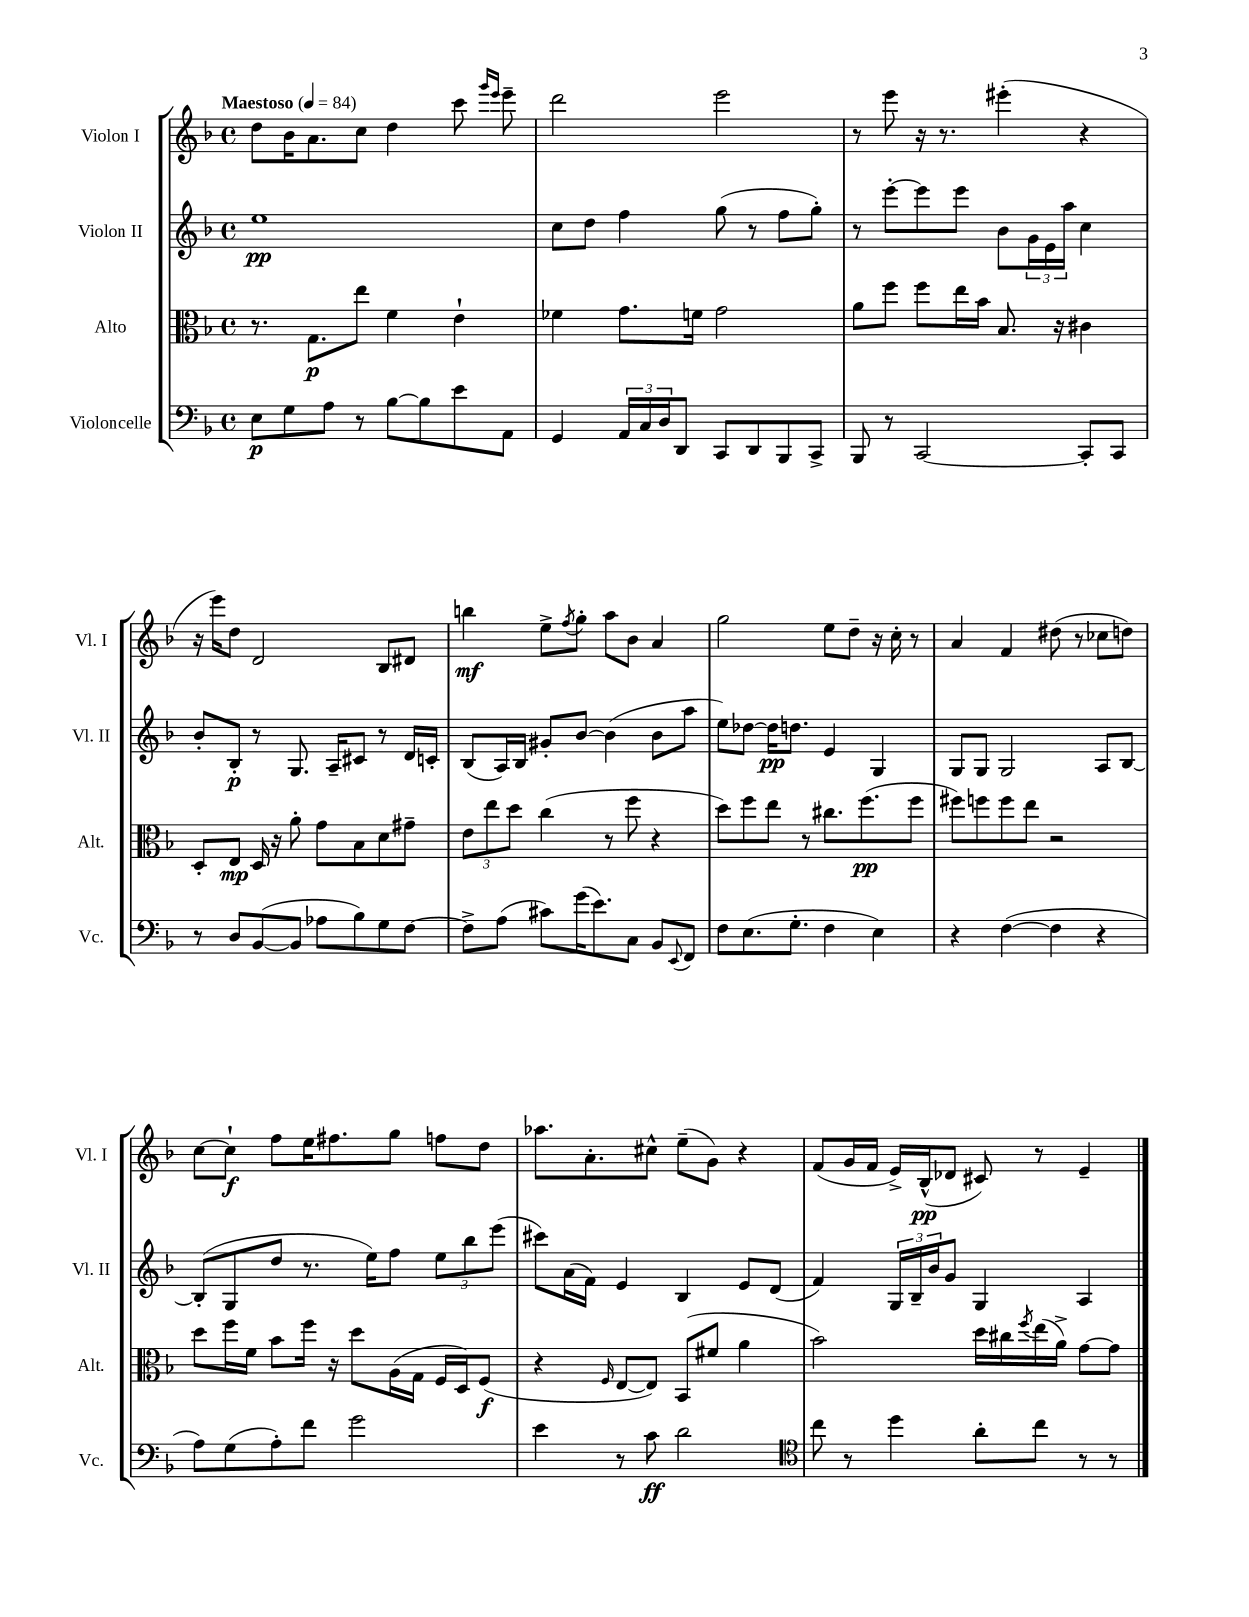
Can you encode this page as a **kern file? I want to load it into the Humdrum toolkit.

**kern	**dynam	**kern	**dynam	**kern	**dynam	**kern	**dynam
*part4	*part4	*part3	*part3	*part2	*part2	*part1	*part1
*staff4	*staff4	*staff3	*staff3	*staff2	*staff2	*staff1	*staff1
*I"Violoncelle	*	*I"Alto	*	*I"Violon II	*	*I"Violon I	*
*I'Vc.	*	*I'Alt.	*	*I'Vl. II	*	*I'Vl. I	*
*clefF4	*	*clefC3	*	*clefG2	*	*clefG2	*
*k[b-]	*	*k[b-]	*	*k[b-]	*	*k[b-]	*
*M4/4	*	*M4/4	*	*M4/4	*	*M4/4	*
*met(c)	*	*met(c)	*	*met(c)	*	*met(c)	*
*MM84	*	*MM84	*	*MM84	*	*MM84	*
=1	=1	=1	=1	=1	=1	=1	=1
!	!	!	!	!	!	!LO:TX:a:B:t=Maestoso	!
8E\L	p	8.r	.	1ee	pp	8dd\L	.
8G\	.	.	.	.	.	16b-\K	.
.	.	8.G\L	p	.	.	8.a\	.
8A\J	.	.	.	.	.	.	.
8r	.	8ee\J	.	.	.	8cc\J	.
[8B-\L	.	4f\	.	.	.	4dd\	.
8B-\]	.	.	.	.	.	.	.
8e\	.	4e`\	.	.	.	8ccc\	.
.	.	.	.	.	.	16qqggg/LL	.
.	.	.	.	.	.	16qqeee/JJ	.
8AA\J	.	.	.	.	.	8eee~\	.
=2	=2	=2	=2	=2	=2	=2	=2
4GG/	.	4f-X\	.	8cc\L	.	2ddd\	.
.	.	.	.	8dd\J	.	.	.
24AA/LL	.	8.g\L	.	4ff\	.	.	.
24C/	.	.	.	.	.	.	.
24D/J	.	.	.	.	.	.	.
8DD/J	.	.	.	.	.	.	.
.	.	16fn\Jk	.	.	.	.	.
8CC/L	.	2g\	.	(8gg\	.	2eee\	.
8DD/	.	.	.	8r	.	.	.
8BBB-/	.	.	.	8ff\L	.	.	.
8CC^/J	.	.	.	8gg'\J)	.	.	.
=3	=3	=3	=3	=3	=3	=3	=3
8BBB-/	.	8a\L	.	8r	.	8r	.
8r	.	8ff\J	.	[8eee'\L	.	8eee\	.
[2CC/	.	8ff\L	.	8eee\]	.	16r	.
.	.	.	.	.	.	8.r	.
.	.	16ee\L	.	8eee\J	.	.	.
.	.	16b-\JJ	.	.	.	.	.
.	.	8.B-/	.	8b-\L	.	(4eee#X'\	.
.	.	.	.	24g\L	.	.	.
.	.	.	.	24e\	.	.	.
.	.	16r	.	.	.	.	.
.	.	.	.	24aa\JJ	.	.	.
8CC'/L]	.	4c#X\	.	4cc\	.	4r	.
8CC/J	.	.	.	.	.	.	.
!!LO:LB:g=z
=4	=4	=4	=4	=4	=4	=4	=4
8r	.	8D'/L	.	8b-'/L	.	16r	.
.	.	.	.	.	.	16eee\KL)	.
8D/L	.	8E/J	mp	8B-'/J	p	8dd\J	.
([8BB-/	.	16D/	.	8r	.	2d/	.
.	.	16r	.	.	.	.	.
8BB-/J]	.	8a'\	.	8.G/	.	.	.
8A-X\L	.	8g\L	.	.	.	.	.
.	.	.	.	16A~/KL	.	.	.
8B-\)	.	8B-\	.	8c#X/J	.	.	.
8G\	.	8d\	.	8r	.	8B-/L	.
[8F\J	.	8g#X~\J	.	16d/LL	.	8d#X/J	.
.	.	.	.	16cn'/JJ	.	.	.
=5	=5	=5	=5	=5	=5	=5	=5
8F^\L]	.	12e\L	.	(8B-/L	.	4bbn\	mf
.	.	12ee\	.	.	.	.	.
(8A\J	.	.	.	16A/L)	.	.	.
.	.	12dd\J	.	.	.	.	.
.	.	.	.	16B-/JJ	.	.	.
8c#X\L)	.	(4cc\	.	8g#X'/L	.	8ee^\L	.
.	.	.	.	.	.	8qff/	.
(16g\K	.	.	.	[8b-/J	.	8gg'\J	.
8.e\)	.	.	.	.	.	.	.
.	.	8r	.	(4b-\]	.	8aa\L	.
8C\J	.	8ff\	.	.	.	8b-\J	.
8BB-/L	.	4r	.	8b-\L	.	4a/	.
8qqEE/	.	.	.	.	.	.	.
8FF/J	.	.	.	8aa\J	.	.	.
=6	=6	=6	=6	=6	=6	=6	=6
8F\L	.	8dd\L)	.	8ee\L)	.	2gg\	.
(8.E\	.	8ff\	.	[8dd-X\J	.	.	.
.	.	8ee\J	.	16dd-\KL]	pp	.	.
8.G'\J	.	.	.	8.ddn\J	.	.	.
.	.	8r	.	.	.	.	.
4F\	.	8.cc#X\L	.	4e/	.	8ee\L	.
.	.	.	.	.	.	8dd~\J	.
.	.	(8.ff\	pp	.	.	.	.
4E\)	.	.	.	4G/	.	16r	.
.	.	.	.	.	.	16cc'\	.
.	.	8ff\J	.	.	.	8r	.
=7	=7	=7	=7	=7	=7	=7	=7
4r	.	8ff#X\L)	.	8G/L	.	4a/	.
.	.	8ffn\	.	8G/J	.	.	.
([4F\	.	8ff\	.	2G/	.	4f/	.
.	.	8ee\J	.	.	.	.	.
4F\]	.	2r	.	.	.	(8dd#X\	.
.	.	.	.	.	.	8r	.
4r	.	.	.	8A/L	.	8cc-X\L	.
.	.	.	.	[8B-/J	.	8ddn\J)	.
!!LO:LB:g=z
=8	=8	=8	=8	=8	=8	=8	=8
8A\L)	.	8dd\L	.	(8B-'/L]	.	[8cc\L	.
(8G\	.	16ff\L	.	8G/	.	8cc`\J]	f
.	.	16f\JJ	.	.	.	.	.
8A'\)	.	8b-\L	.	8dd/J	.	8ff\L	.
8f\J	.	16ff\Jk	.	8.r	.	16ee\K	.
.	.	16r	.	.	.	8.ff#X\	.
2g\	.	8dd\L	.	.	.	.	.
.	.	.	.	16ee\KL)	.	.	.
.	.	(16A\L	.	8ff\J	.	8gg\J	.
.	.	16G\JJ	.	.	.	.	.
.	.	16F/LL	.	12ee\L	.	8ffn\L	.
.	.	16D/J)	.	.	.	.	.
.	.	.	.	12bb-\	.	.	.
.	.	(8F/J	f	.	.	8dd\J	.
.	.	.	.	(12eee\J	.	.	.
=9	=9	=9	=9	=9	=9	=9	=9
4e\	.	4r	.	8ccc#X\L)	.	8.aa-X\L	.
.	.	.	.	(16a\L	.	.	.
.	.	.	.	16f\JJ)	.	8.a'\	.
.	.	16qqF/	.	.	.	.	.
8r	.	[8E/L	.	4e/	.	.	.
8c\	ff	8E/J])	.	.	.	8cc#X^^\J	.
2d\	.	(8BB-/L	.	4B-/	.	(8ee~\L	.
.	.	8f#X/J	.	.	.	8g\J)	.
.	.	4a\	.	8e/L	.	4r	.
.	.	.	.	(8d/J	.	.	.
=10	=10	=10	=10	=10	=10	=10	=10
*clefC4	*	*	*	*	*	*	*
8cc\	.	2b-\)	.	4f/)	.	(8f/L	.
8r	.	.	.	.	.	16g/L	.
.	.	.	.	.	.	16f/JJ	.
4dd\	.	.	.	24G/LL	.	16e^/LL)	.
.	.	.	.	24B-~/	.	.	.
.	.	.	.	.	.	(16B-^^/J	pp
.	.	.	.	24b-/J	.	.	.
.	.	.	.	8g/J	.	8d-X/J	.
8a'\L	.	16dd\LL	.	4G/	.	8c#X/)	.
.	.	16cc#X\	.	.	.	.	.
.	.	8qff/	.	.	.	.	.
8cc\J	.	(16ee\	.	.	.	8r	.
.	.	16a^\JJ)	.	.	.	.	.
8r	.	[8g\L	.	4A/	.	4e~/	.
8r	.	8g\J]	.	.	.	.	.
==	==	==	==	==	==	==	==
*-	*-	*-	*-	*-	*-	*-	*-
